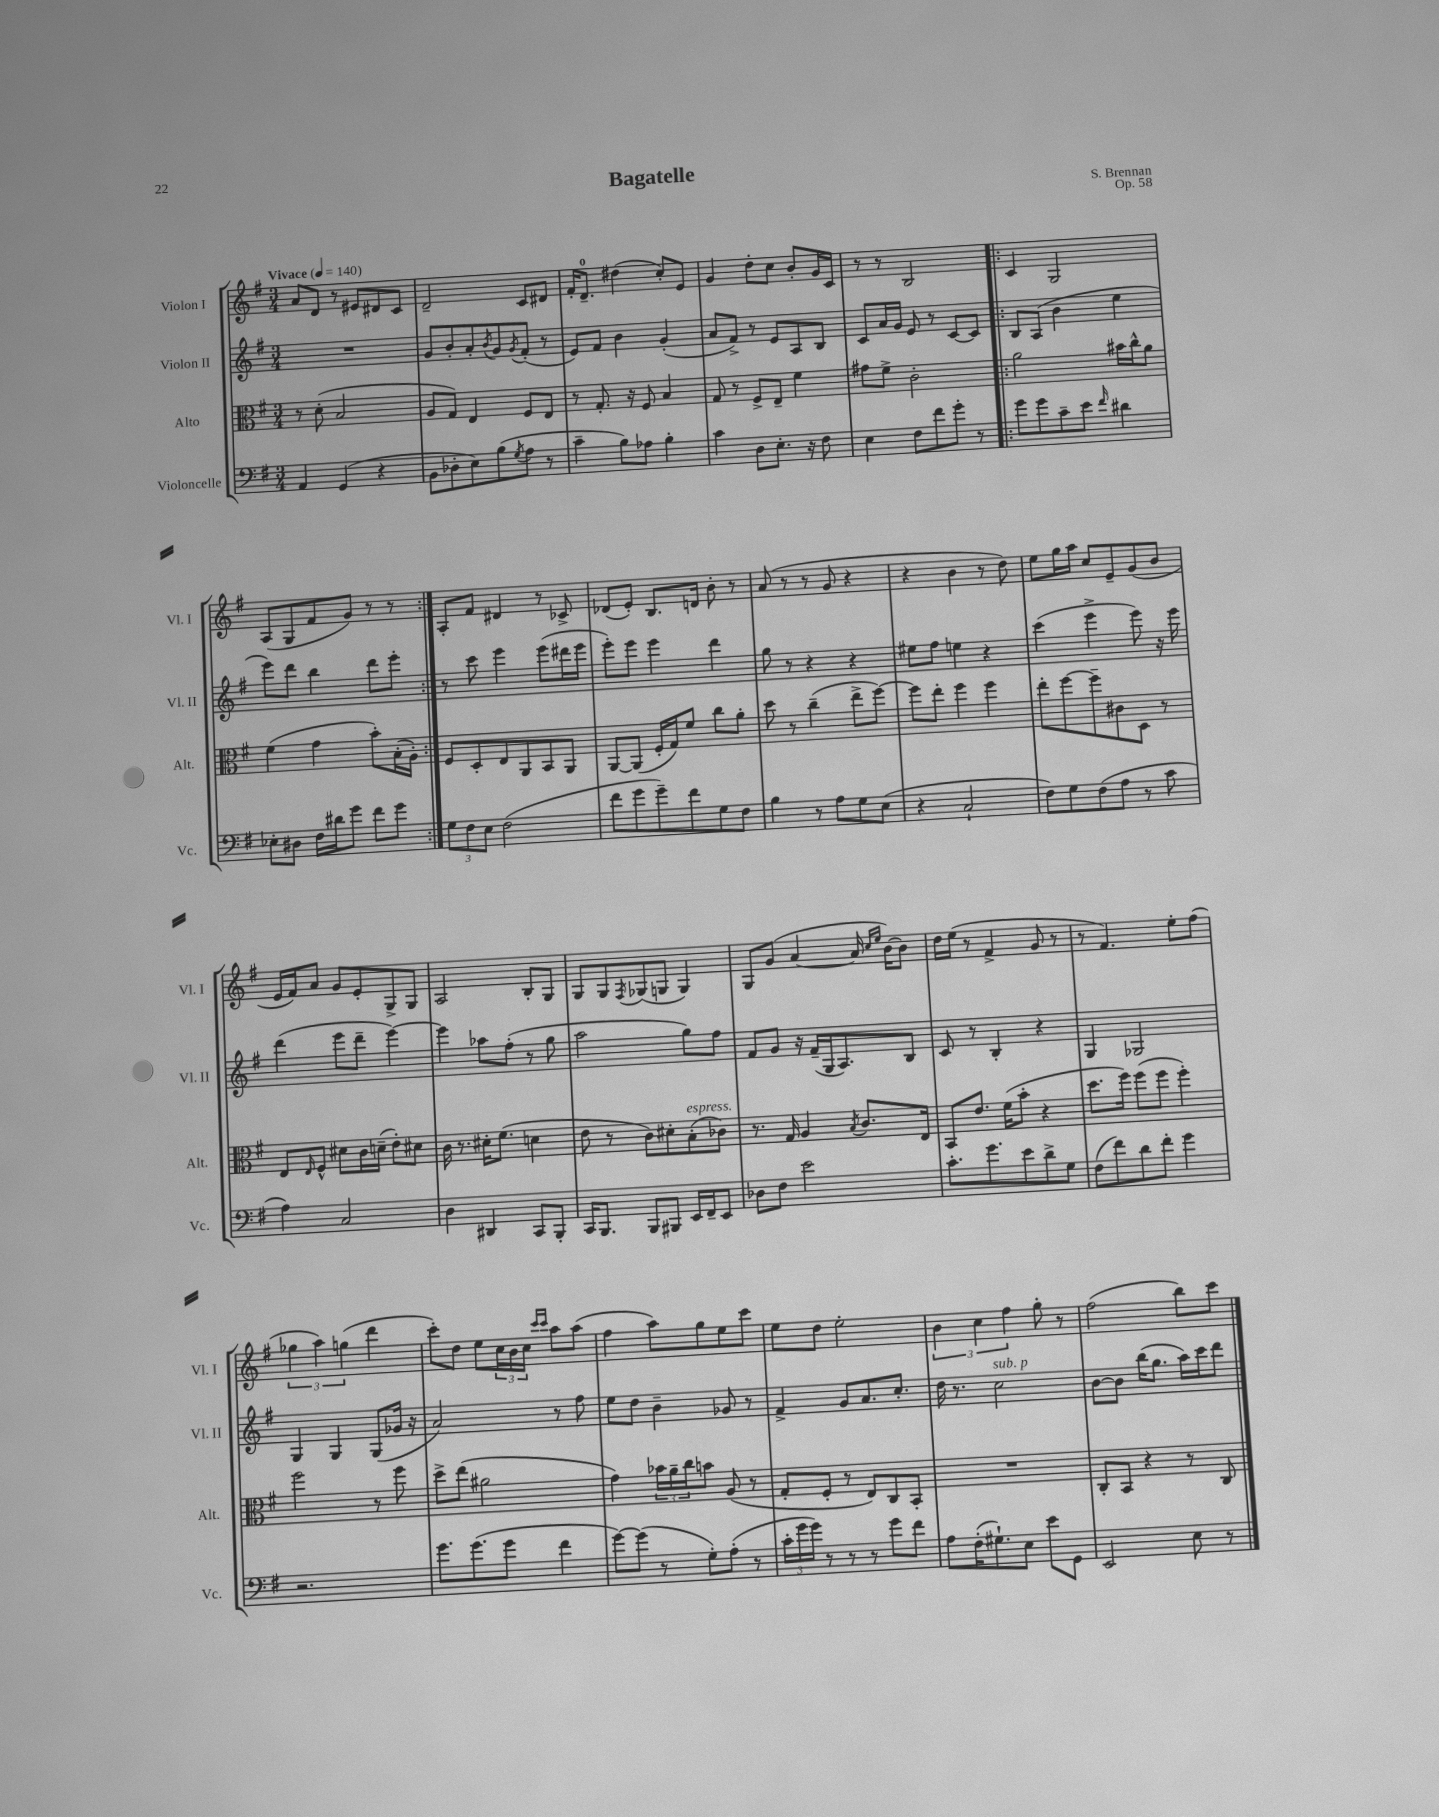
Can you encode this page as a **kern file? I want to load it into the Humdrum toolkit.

**kern	**kern	**kern	**kern
*staff4	*staff3	*staff2	*staff1
*clefF4	*clefC3	*clefG2	*clefG2
*k[f#]	*k[f#]	*k[f#]	*k[f#]
*M3/4	*M3/4	*M3/4	*M3/4
*MM140	*MM140	*MM140	*MM140
4AA/	8r	2.r	8a/L
.	(8d'\	.	8d/J
(4GG/	2B/	.	8r
.	.	.	8e#/L
4r	.	.	8d#/
.	.	.	8c/J
=	=	=	=
8BB\L	8A/L	8g/L	2d~/
8D-'\	8G/J)	8b'/	.
8E\)	4E/	8a'/	.
.	.	8qb/	.
(8B\	.	8g/	.
8qG/	.	8qg/	.
8A\J	8F#/L	(8f#'/J	8c/L
8r	8E/J	8r	8d#/J
=	=	=	=
4c~\	8r	8e/L)	16f#'/LK
.	.	.	8.d~/J
.	8.G'/	8f#/J	.
8B\L)	.	4b\	(4dd#\
.	16r	.	.
8A-\J	8F#/	.	.
4B'\	4B/	(4g'/	8cc'/L)
.	.	.	8e/J
=	=	=	=
4c\	8G/	8a/L	4g/
.	8r	8f#^/J)	.
8D\L	8F#^/L	8r	8dd'\L
8.E'\J	8E~/J	8e/L	8cc\J
.	4f#\	8A/	8b'/L
16r	.	.	.
8F#\	.	8B/J	16g/L
.	.	.	16c/JJ
=	=	=	=
4E\	8g#\L	8c/L	8r
.	8f#^\J	16a/L	8r
.	.	16g/JJ	.
8F#\L	2c'\	8e/	2B/
8f#\	.	8r	.
8g'\J	.	[8c/L	.
8r	.	8c/]J	.
=!|:	=!|:	=!|:	=!|:
8g\L	2a\	8B/L	4c/
8g\	.	(8A/J	.
8c~\	.	4b\	2G/
8e\J	.	.	.
16qqf#/	.	.	.
4d#\	16b#\LL	4ee\	.
.	16cc^^\J	.	.
.	8a\J	.	.
=	=	=	=
8E-'\L	(4f#\	8eee\L)	(8A/L
8D#\J	.	8ddd\J	8G/
16F#\LL	4g\	4bb\	8f#/
16d#\J	.	.	.
8g\J	.	.	8g/J)
8f#\L	8b'\L)	8ddd\L	8r
8g\J	(16B'\L	8eee'\J	8r
.	16A'\JJ)	.	.
=:|!	=:|!	=:|!	=:|!
12G\L	8F#/L	8r	8A'/L
12F#\	.	.	.
.	8D'/	8ccc\	8f#/J
12E\J	.	.	.
(2F#\	8E/	4eee\	4d#/
.	8AA/	.	.
.	8BB/	(8eee\L	8r
.	8AA/J	16ddd#\L	8c-^/
.	.	16eee\JJ	.
=	=	=	=
8f#\L	[8AA/L	8eee'\L)	(8d-/L
8g\	(8AA/]J	8eee\J	8e'/J)
8g~\)	16F#'/LL	4eee\	8.B/L
.	16G/J)	.	.
8f#\	8f#/J	.	.
.	.	.	16d/Jk
8G\	8cc\L	4ddd\	8b'\
8F#\J	8a'\J	.	8r
=	=	=	=
4B\	8dd\	8gg\	(8a/
.	8r	8r	8r
8r	(4cc~\	4r	8r
8A\L	.	.	8g/
8G\	8ee^\L	4r	4r
(8E\J	[8ff#\J)	.	.
=	=	=	=
4r	8ff#\]L	8ee#\L	4r
.	8ee'\J	8ff#\J	.
2C`/	4ff#\	4ee\	4b\
.	4ff#\	4r	8r
.	.	.	8dd\)
=	=	=	=
8F#\L)	8ee'\L	(4ccc\	8ee\L
8G\	[8ff#\	.	16gg\L
.	.	.	16aa\JJ
(8F#\	8ff#~\]	4eee^\	8cc/L
8A\J	8c#\	.	8e~/
8r	8D\J	8eee\)	(8g/
8c\	8r	16r	8b/J
.	.	16eee\	.
=	=	=	=
4A\)	8E/L	(4ddd\	16e/LL
.	.	.	16f#/J)
.	16qqE/	.	.
.	8F#^^/J	.	8a/J
2C/	8d#\L	8eee\L	8g/L
.	16c\L	8ddd~\J	8e'/
.	(16d~\JJ	.	.
.	8e'\L)	[4eee\)	8G^/
.	8d#\J	.	8G/J
=	=	=	=
4D\	16c\	4eee\]	2A/
.	8.r	.	.
4DD#/	16d#'\LK	8aa-\L	.
.	(8.f#\J	.	.
.	.	(8ff#'\J	.
8CC/L	4d\	8r	8B'/L
8BBB'/J	.	8gg\	8G/J
=	=	=	=
16CC/LK	8e\	2aa\	8G/L
8.BBB/J	.	.	.
.	8r	.	8G/
.	.	.	8qF#/
8BBB/L	8c\L)	.	(8G-/
8BBB#/J	8d#'\	.	8G/J
16EE/LL	(8B'\	8gg\L)	4G/)
16FF#~/J	.	.	.
8EE/J	8c-\J)	8ff#\J	.
=	=	=	=
8D-\L	8.r	8f#/L	8G/L
8F#\J	.	8g/J	(8g/J
.	16G/	.	.
2e\	4A/	16r	[4a/
.	.	(16f#~/LL	.
.	.	16G/J	.
.	.	8.A/)	.
.	8qB/	.	.
.	8.c/L	.	16a/]
.	.	.	16qqcc/LL
.	.	.	16qqee/JJ
.	.	.	[16b\LK)
.	.	8B/J	8b\]J
.	16E/Jk	.	.
=	=	=	=
8.c'\L	8BB/L	8c/	16dd\LL
.	.	.	(16ee\JJ
.	8.e/J	8r	8r
8.g\	.	.	.
.	.	4B'/	4f#^/
.	(16f#\LK	.	.
8e\	8b'\J	.	.
8d^\	4r	4r	8g/
8G\J	.	.	8r
=	=	=	=
(8F#\L	8.dd\L	4G/	8r
8f#\)	.	.	4.f#/)
.	16ff#\Jk)	.	.
8d\	(8ff#\L	2G-/	.
8f#'\J	8ff#\J	.	.
4g\	4ff#'\)	.	8ee'\L
.	.	.	(8ff#\J
=	=	=	=
2.r	2ff#\	4G/	6gg-\
.	.	.	6aa\)
.	.	4G/	.
.	.	.	(6gg\
.	8r	(8G/L	4ddd\
.	8ff#\	16g-/Jk	.
.	.	16r	.
=	=	=	=
8.g\L	8dd^\L	2a/)	8ccc'\L)
.	(8ee\J	.	8dd\J
(8.g\	.	.	.
.	2a#\	.	8ee\L
8g\J	.	.	24cc\L
.	.	.	24b\
.	.	.	24cc\JJ
.	.	.	16qqccc/LL
.	.	.	16qqccc/JJ
4f#\	.	8r	8aa\L
.	.	8ff#\	(8aa\J
=	=	=	=
[8g\L)	4g\)	8ee\L	4ff#\
(8g\]J	.	8dd\J	.
8r	24b-\LL	4b~\	8aa\L)
.	24a~\	.	.
.	24cc\J	.	.
8G'\L)	8b\J	.	8gg\
(8A'\J	(8A/	8g-/	8ee\
8r	8r	8r	8ccc\J
=	=	=	=
24c'\LL	8G'/L	4f#^/	8ee\L
24g\	.	.	.
24g\JJ)	.	.	.
8r	8F#'/J	.	8dd\J
8r	8r	8g/L	2ee'\
8r	8E/L)	8.a/	.
8g\L	8C/	.	.
.	.	8.cc'/J	.
8f#\J	8BB'/J	.	.
=	=	=	=
8A\L	2.r	16dd\	6b\
.	.	8.r	.
(16F#'\K	.	.	.
.	.	.	6cc\
8.G#`\)	.	.	.
.	.	2cc\	.
.	.	.	6ff#\
8E\J	.	.	.
8e\L	.	.	8gg'\
8GG\J	.	.	8r
=	=	=	=
2EE/	8C'/L	[8b\L	(2ff#\
.	8BB/J	8b\]J	.
.	4r	(16bb\LK	.
.	.	8.gg\J	.
8E\	8r	16aa\LL)	8bb\L)
.	.	16ccc\J	.
8r	8C/	8ddd\J	8ccc\J
==	==	==	==
*-	*-	*-	*-
